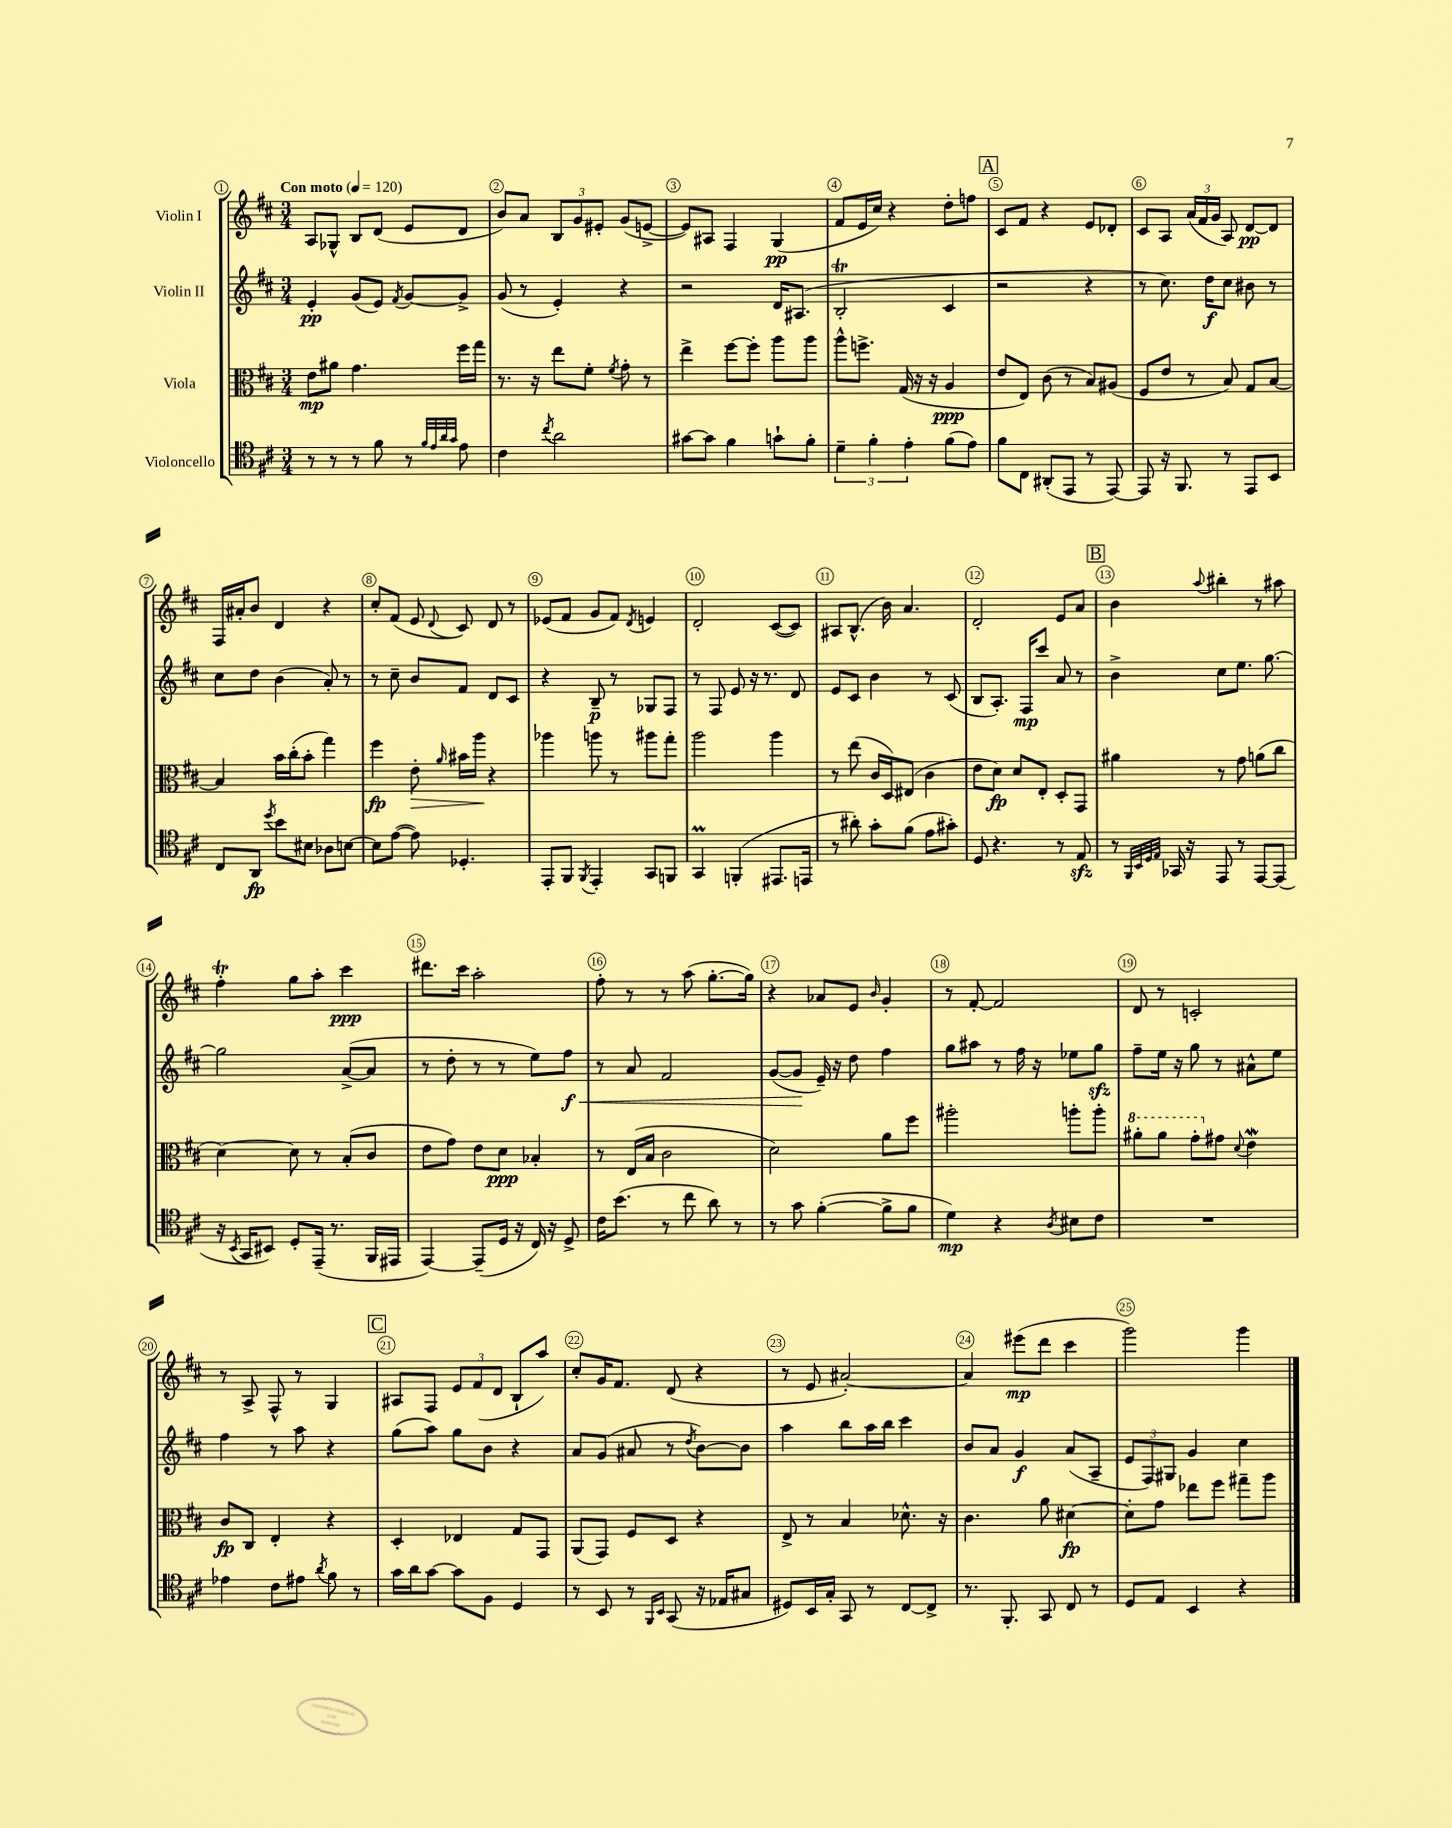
<<
\new StaffGroup <<
\new Staff = "s0" \with { instrumentName = "Violin I" } {
    \clef treble \key d \major \numericTimeSignature \time 3/4 \tempo "Con moto" 4 = 120
    \autoBeamOff a8[ ges8]-^ b8[ d'8]( e'8[ d'8] |
    b'8[) a'8] \tuplet 3/2 { b8[ g'8 eis'8]-. } g'8[( e'8]~-> |
    e'8[) ais8] fis4 g4\pp( |
    fis'8[ e'16 cis''16]) r4 d''8[-. f''8] |
    \mark \markup { \box "A" } cis'8[ fis'8] r4 e'8[ des'8]-. |
    cis'8[ a8] \tuplet 3/2 { a'16[( fis'16 g'16] } a8) d'8[~\pp d'8] |
    fis16[ ais'16-. b'8] d'4 r4 |
    cis''8[-. fis'8]( e'8 \appoggiatura { d'8 } cis'8) d'8 r8 |
    ees'8[( fis'8] g'8[ fis'8]) \acciaccatura { d'8 } e'4 |
    d'2-. cis'8[~( cis'8]) |
    ais8[ b8.]-^( b'16) a'4. |
    d'2-. e'8[ a'8] |
    \mark \markup { \box "B" } b'4 \appoggiatura { a''8 } bis''4-. r8 ais''8 |
    fis''4-.\trill g''8[ a''8]-. cis'''4\ppp |
    dis'''8.[ cis'''16] a''2-. |
    fis''8-. r8 r8 a''8( g''8.[~-. g''16]) |
    r4 aes'8[ e'8] \grace { b'16 } g'4-. |
    r8 fis'8~-. fis'2 |
    d'8 r8 c'2-. |
    r8 a8-> fis8-^ r8 g4 |
    \mark \markup { \box "C" } ais8[ fis8] \tuplet 3/2 { e'8[ fis'8( d'8] } b8[-! a''8]) |
    cis''8[-. g'16 fis'8.] d'8( r4 |
    r8 e'8 ais'2~-.) |
    ais'4 eis'''8[\mp( d'''8] cis'''4 |
    g'''2) g'''4 \bar "|." |
}
\new Staff = "s1" \with { instrumentName = "Violin II" } {
    \clef treble \key d \major \numericTimeSignature \time 3/4
    \autoBeamOff e'4-.\pp g'8[( e'8]) \acciaccatura { fis'8 } g'8[~ g'8]-> |
    g'8( r8 e'4-.) r4 |
    r2 d'16[ ais8.]( |
    b2-.\trill cis'4 |
    \mark \markup { \box "A" } r2 r4 |
    r8 cis''8.) d''16[\f cis''8] bis'8 r8 |
    cis''8[ d''8] b'4( a'8-.) r8 |
    r8 cis''8-- b'8[ fis'8] d'8[ cis'8] |
    r4 b8--\p r8 ges8[ fis8] |
    r8 fis8 e'8 r16 r8. d'8 |
    e'8[ cis'8] b'4 r8 cis'8( |
    b8[ a8.]-.) fis16[\mp cis'''8] a'8 r8 |
    \mark \markup { \box "B" } b'4-> cis''8[ e''8.] g''8.~ |
    g''2 a'8[~->( a'8] |
    r8 d''8-. r8 r8 e''8[) fis''8]\f\< |
    r8 a'8 fis'2 |
    g'8[~( g'8]\! e'16--) r16 d''8 fis''4 |
    g''8[ ais''8] r8 fis''16 r16 ees''8[ g''8]\sfz |
    fis''8[-- e''16] r16 g''8 r8 ais'8[-^ e''8] |
    fis''4 r8 a''8 r4 |
    \mark \markup { \box "C" } g''8[( a''8]) g''8[ b'8] r4 |
    a'8[ g'8]( ais'8 r8 \acciaccatura { d''8 } b'8[~) b'8] |
    a''4 b''8[ a''16 b''16] cis'''4 |
    b'8[ a'8] g'4\f a'8[( a8]-- |
    \tuplet 3/2 { e'8[ fis8) gis8] } g'4 cis''4 \bar "|." |
}
\new Staff = "s2" \with { instrumentName = "Viola" } {
    \clef alto \key d \major \numericTimeSignature \time 3/4
    \autoBeamOff e'8[\mp ais'8] g'4. fis''16[ g''16] |
    r8. r16 e''8[ fis'8]-. \acciaccatura { fis'8 } g'8-. r8 |
    e''4-> fis''8[~ fis''8]-. a''8[ a''8] |
    a''8[-^ f''8.]-> g16( r16 r16 a4\ppp |
    \mark \markup { \box "A" } e'8[ e8]) cis'8( r8 b8[) ais8]( |
    fis8[ e'8] r8 b8) g8[ b8]~ |
    b4 b'16[ cis''16-.( b'8]-. g''4) |
    fis''4\fp e'8-.\> \grace { a'16 } bis'16[ a''16]\! r4 |
    aes''4 a''8 r8 ais''8[ g''8]-. |
    a''2 a''4 |
    r8 e''8( cis'16[ d16) eis8]( cis'4 |
    e'8[ d'8]\fp) d'8[ e8]-. d8[-. g,8] |
    \mark \markup { \box "B" } ais'4 r8 g'8 a'8[( cis''8] |
    d'4~) d'8 r8 b8[-.( cis'8] |
    e'8[ g'8]) e'8[ d'8]\ppp bes4-. |
    r8 e16[( b16] cis'2 |
    d'2) a'8[ fis''8] |
    ais''2-. a''8[-. a''8]-. |
    \ottava #1 ais''8[-. ais''8] g''8[-. \ottava #0 gis'8] \appoggiatura { d'8 } e'4\mordent |
    cis'8[\fp cis8] e4-. r4 |
    \mark \markup { \box "C" } d4-. ees4 g8[ g,8] |
    a,8[( g,8]) fis8[ d8] r4 |
    e8-> r8 b4 des'8.-^ r16 |
    cis'4. a'8 dis'4~\fp |
    dis'8[-. g'8] ees''8[ fis''8] gis''8[-- a''8] \bar "|." |
}
\new Staff = "s3" \with { instrumentName = "Violoncello" } {
    \clef tenor \key d \major \numericTimeSignature \time 3/4
    \autoBeamOff r8 r8 r8 fis'8 r8 \grace { fis'32[ e'32 a'32 g'32] } e'8 |
    cis'4 \acciaccatura { cis''8 } a'2 |
    gis'8[~ gis'8] fis'4 g'8[-! fis'8]-. |
    \tuplet 3/2 { d'4-- fis'4-. e'4-. } fis'8[( e'8]) |
    \mark \markup { \box "A" } fis'8[ cis8] ais,8[-.( e,8] r8 e,8~) |
    e,8 r16 fis,8. r8 e,8[ b,8] |
    cis8[ a,8]\fp \acciaccatura { d''8 } b'8[ bis8] aes8[ b8]~ |
    b8[ e'8]~( e'8) des4.-. |
    e,8[-. fis,8] \acciaccatura { fis,8 } e,4-. g,8[ f,8] |
    g,4\prall f,4-.( eis,8.[ e,16] |
    r8 ais'8-.) g'8[-. fis'8]( e'8[ gis'8]-.) |
    d8 r4. r8 e8\sfz |
    \mark \markup { \box "B" } r8 \grace { fis,32[ b,32 d32 e32] } ges,16 r16 e,8 r8 e,8[~ e,8]( |
    r16 \acciaccatura { b,8 } g,16[ bis,8]) d8[-. e,16]--( r8. fis,16[ eis,16] |
    e,4~) e,8[--( d16] r16 cis16) r16 d8-> |
    cis'16[ b'8.]( r8 cis''8 a'8) r8 |
    r8 g'8 fis'4~-.( fis'8[-> fis'8] |
    d'4\mp) r4 \acciaccatura { a8 } bis8[ cis'8] |
    R2. |
    ees'4 cis'8[ eis'8] \acciaccatura { a'8 } fis'8 r8 |
    \mark \markup { \box "C" } g'16[ a'16 g'8]~ g'8[ fis8] d4 |
    r8 b,8 r8 \grace { fis,16[ b,16] } g,8( r16 ees16[ gis8] |
    dis8[) b,16 g16]-. g,8 r8 cis8[~ cis8]-> |
    r8. fis,8.-. g,8 cis8 r8 |
    d8[ e8] b,4 r4 \bar "|." |
}
>>
>>
\layout { \context { \Score \override BarNumber.break-visibility = ##(#f #t #t) barNumberVisibility = #all-bar-numbers-visible \override BarNumber.stencil = #(make-stencil-circler 0.1 0.3 ly:text-interface::print) } }
